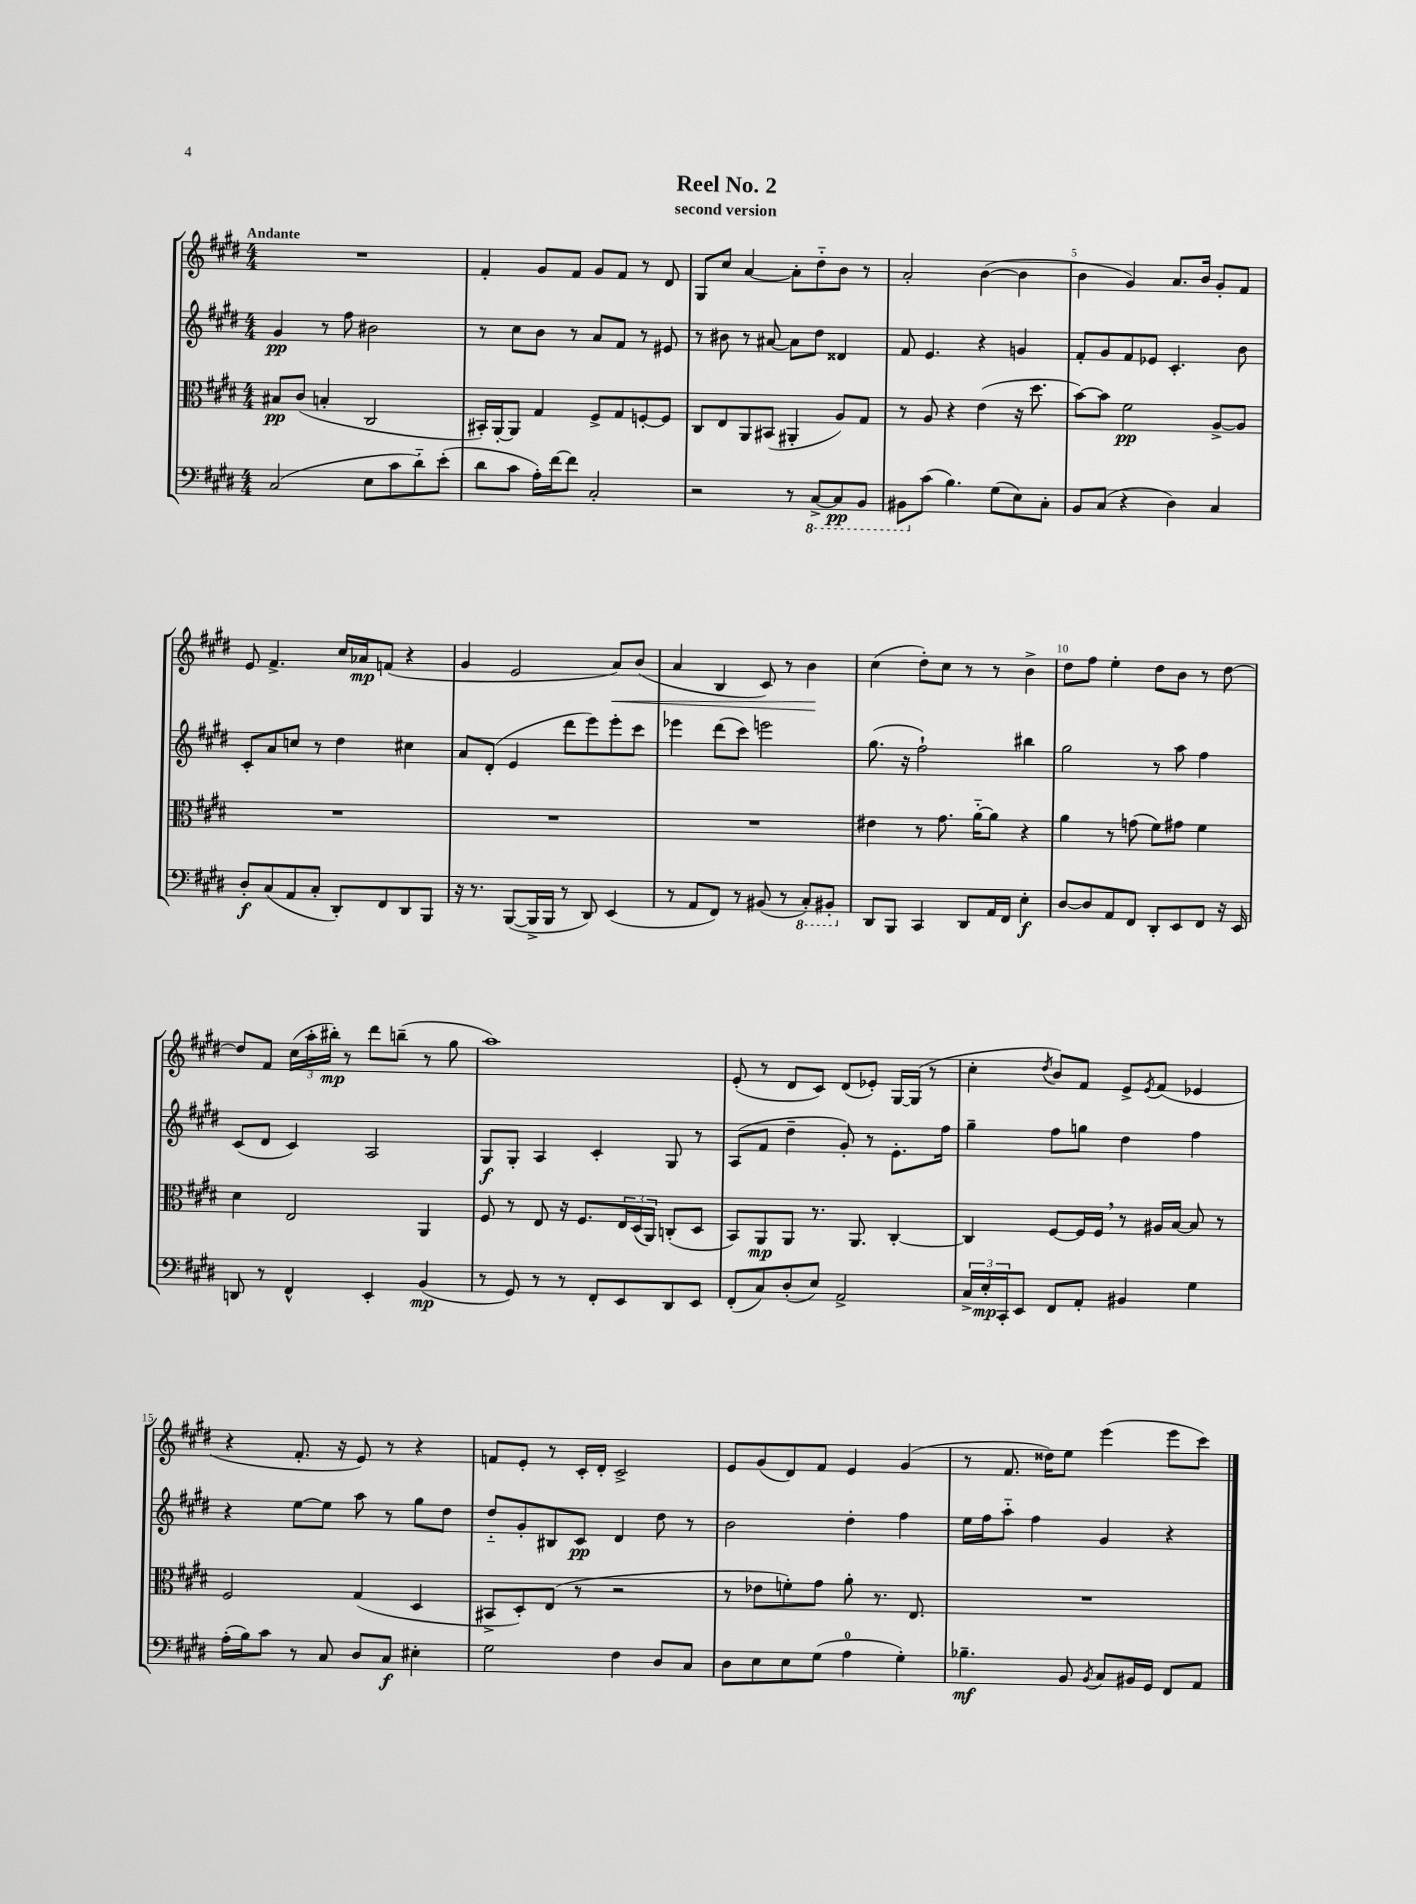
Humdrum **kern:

**kern	**kern	**kern	**kern
*staff4	*staff3	*staff2	*staff1
*clefF4	*clefC3	*clefG2	*clefG2
*k[f#c#g#d#]	*k[f#c#g#d#]	*k[f#c#g#d#]	*k[f#c#g#d#]
*M4/4	*M4/4	*M4/4	*M4/4
(2C#	8B#	4g#	1r
.	(8c#	.	.
.	4B'	8r	.
.	.	8ff#	.
8E	2C#	2b#	.
8c#	.	.	.
8d#'~)	.	.	.
(8e'	.	.	.
=	=	=	=
8d#	16BB#')	8r	4f#'
.	[16AA'	.	.
8c#	8AA]	8cc#	.
16A')	4G#	8b	8g#
[16f#	.	.	.
8f#]	.	8r	8f#
2C#'	8F#^	8a	8g#
.	8G#	8f#	8f#
.	[8F'	8r	8r
.	8F]	8e#	8d#
=	=	=	=
2r	8C#	8r	8G#
.	8E	8b#	8cc#
.	8AA	8r	[4a
.	(8BB#	[8a#	.
8r	4AA#'	8a#]	8a']
[8CC#^	.	8dd#	8dd#'~
8CC#]	8A)	4d##	8b
8BBB	8G#	.	8r
=	=	=	=
8BBB#	8r	8f#	2a'
(8c#	8A	4.e	.
4.B)	4r	.	.
.	(4e	4r	([4b
(8G#	.	.	.
8E)	16r	4g	4b]
.	8.dd#	.	.
8C#'	.	.	.
=	=	=	=
8BB	[8b)	8f#'	4b
(8C#	8b]	8g#	.
4r	2f#	8f#	4g#)
.	.	8e-	.
4D#)	.	4.c#'	8.a
.	.	.	16b
4C#	[8A^	.	8g#'
.	8A]	8b	8f#
=	=	=	=
8D#'	1r	8c#'	8e
(8C#	.	8a	4.f#^
8AA	.	8cc	.
8C#'	.	8r	.
8DD#')	.	4dd#	16cc#
.	.	.	16a-
8FF#	.	.	(8f
8DD#	.	4cc#	4r
8BBB	.	.	.
=	=	=	=
16r	1r	8a	4g#
8.r	.	.	.
.	.	(8d#'	.
([8BBB	.	4e	2e
16BBB^]	.	.	.
16BBB	.	.	.
8r	.	8ddd#	.
8DD#)	.	8eee)	.
(4EE	.	8eee'	8a)
.	.	8ccc#	(8b
=	=	=	=
8r	1r	4eee-	4a
8AA	.	.	.
8FF#)	.	(8ddd#	4B
8r	.	8ccc#)	.
(8BB#	.	2eee	8c#)
8r	.	.	8r
8CC#')	.	.	4b
8BBB#'	.	.	.
=	=	=	=
8DD#	4e#	(8.gg#	(4cc#
8BBB	.	.	.
.	.	16r	.
4CC#	8r	2ff#`)	8dd#')
.	8.g#	.	8cc#
8DD#	.	.	8r
.	[16a'~	.	.
16AA	8a]	.	8r
16FF#	.	.	.
4E'	4r	4bb#	4b^
=	=	=	=
[8D#	4a	2gg#	8dd#
8D#]	.	.	8ff#
8AA	8r	.	4ee'
8FF#	(8g	.	.
8DD#'	8f#)	8r	8dd#
8EE	8g#	8aa	8b
8FF#	4f#	4ff#	8r
16r	.	.	[8dd#
16EE	.	.	.
=	=	=	=
8DD	4d#	(8c#	8dd#]
8r	.	8d#	8f#
4FF#^^	2E	4c#)	(24cc#
.	.	.	24aa'
.	.	.	24bb#')
.	.	.	8r
4EE'	.	2A	8ddd#
.	.	.	(8bb~
(4BB	4AA	.	8r
.	.	.	8gg#
=	=	=	=
8r	8F#	8G#	1aa)
8GG#)	8r	8G#'	.
8r	8E	4A	.
8r	16r	.	.
.	8.F#	.	.
8FF#'	.	4c#'	.
8EE	24E	.	.
.	(24D#	.	.
.	24AA)	.	.
8DD#	(8C'	8G#	.
8EE	8D#	8r	.
=	=	=	=
(8FF#'	8BB)	(8A	(8e'
8C#)	8AA	8f#	8r
(8D#'	8AA	4dd#~	8d#
8E)	8.r	.	8c#)
2AA^	.	8g#')	(8d#
.	8.AA	.	.
.	.	8r	8e-')
.	[4C#'	8.e'	[16G#
.	.	.	(16G#]
.	.	.	8r
.	.	16ff#	.
=	=	=	=
24C#^	4C#]	4gg#~	4cc#'
24E'	.	.	.
24CC#'	.	.	.
8EE	.	.	.
.	.	.	8qdd#
8FF#	[8F#	8ff#	8b)
8AA'	16F#]	8gg	8f#
.	16F#	.	.
4BB#	8r	4dd#	8e^
.	.	.	8qe
.	16A#	.	(8f#
.	[16B	.	.
4G#	8B]	4ff#	4e-
.	8r	.	.
=	=	=	=
(16A'	2F#	4r	4r
16B)	.	.	.
8c#	.	.	.
8r	.	[8ee	8.f#'
8C#	.	8ee]	.
.	.	.	16r
8D#	(4G#	8aa	8e)
8C#	.	8r	8r
4E#'	4D#	8gg#	4r
.	.	8dd#	.
=	=	=	=
2G#	8BB#^	8dd#'~	8f
.	8D#')	8g#'	8e'
.	(8E	8B#	8r
.	8r	8c#	16c#'
.	.	.	16d#'
4F#	2r	4d#	2c#^
8D#	.	8dd#	.
8C#	.	8r	.
=	=	=	=
8D#	8r	2b	8e
8E	8e-	.	(8g#
8E	8f')	.	8d#)
(8G#	8g#	.	8f#
4A	8a'	4dd#'	4e
.	8.r	.	.
4G#')	.	4ff#	(4g#
.	8.E	.	.
=	=	=	=
4.B-~	1r	16ee	8r
.	.	16ff#	.
.	.	8aa'~	8.f#
.	.	4ff#	.
.	.	.	16dd##)
8BB	.	.	8ee
8qBB	.	.	.
8C#	.	4g#	(4eee
16BB#	.	.	.
16GG#	.	.	.
8FF#	.	4r	8eee
8AA	.	.	8ccc#)
==	==	==	==
*-	*-	*-	*-
